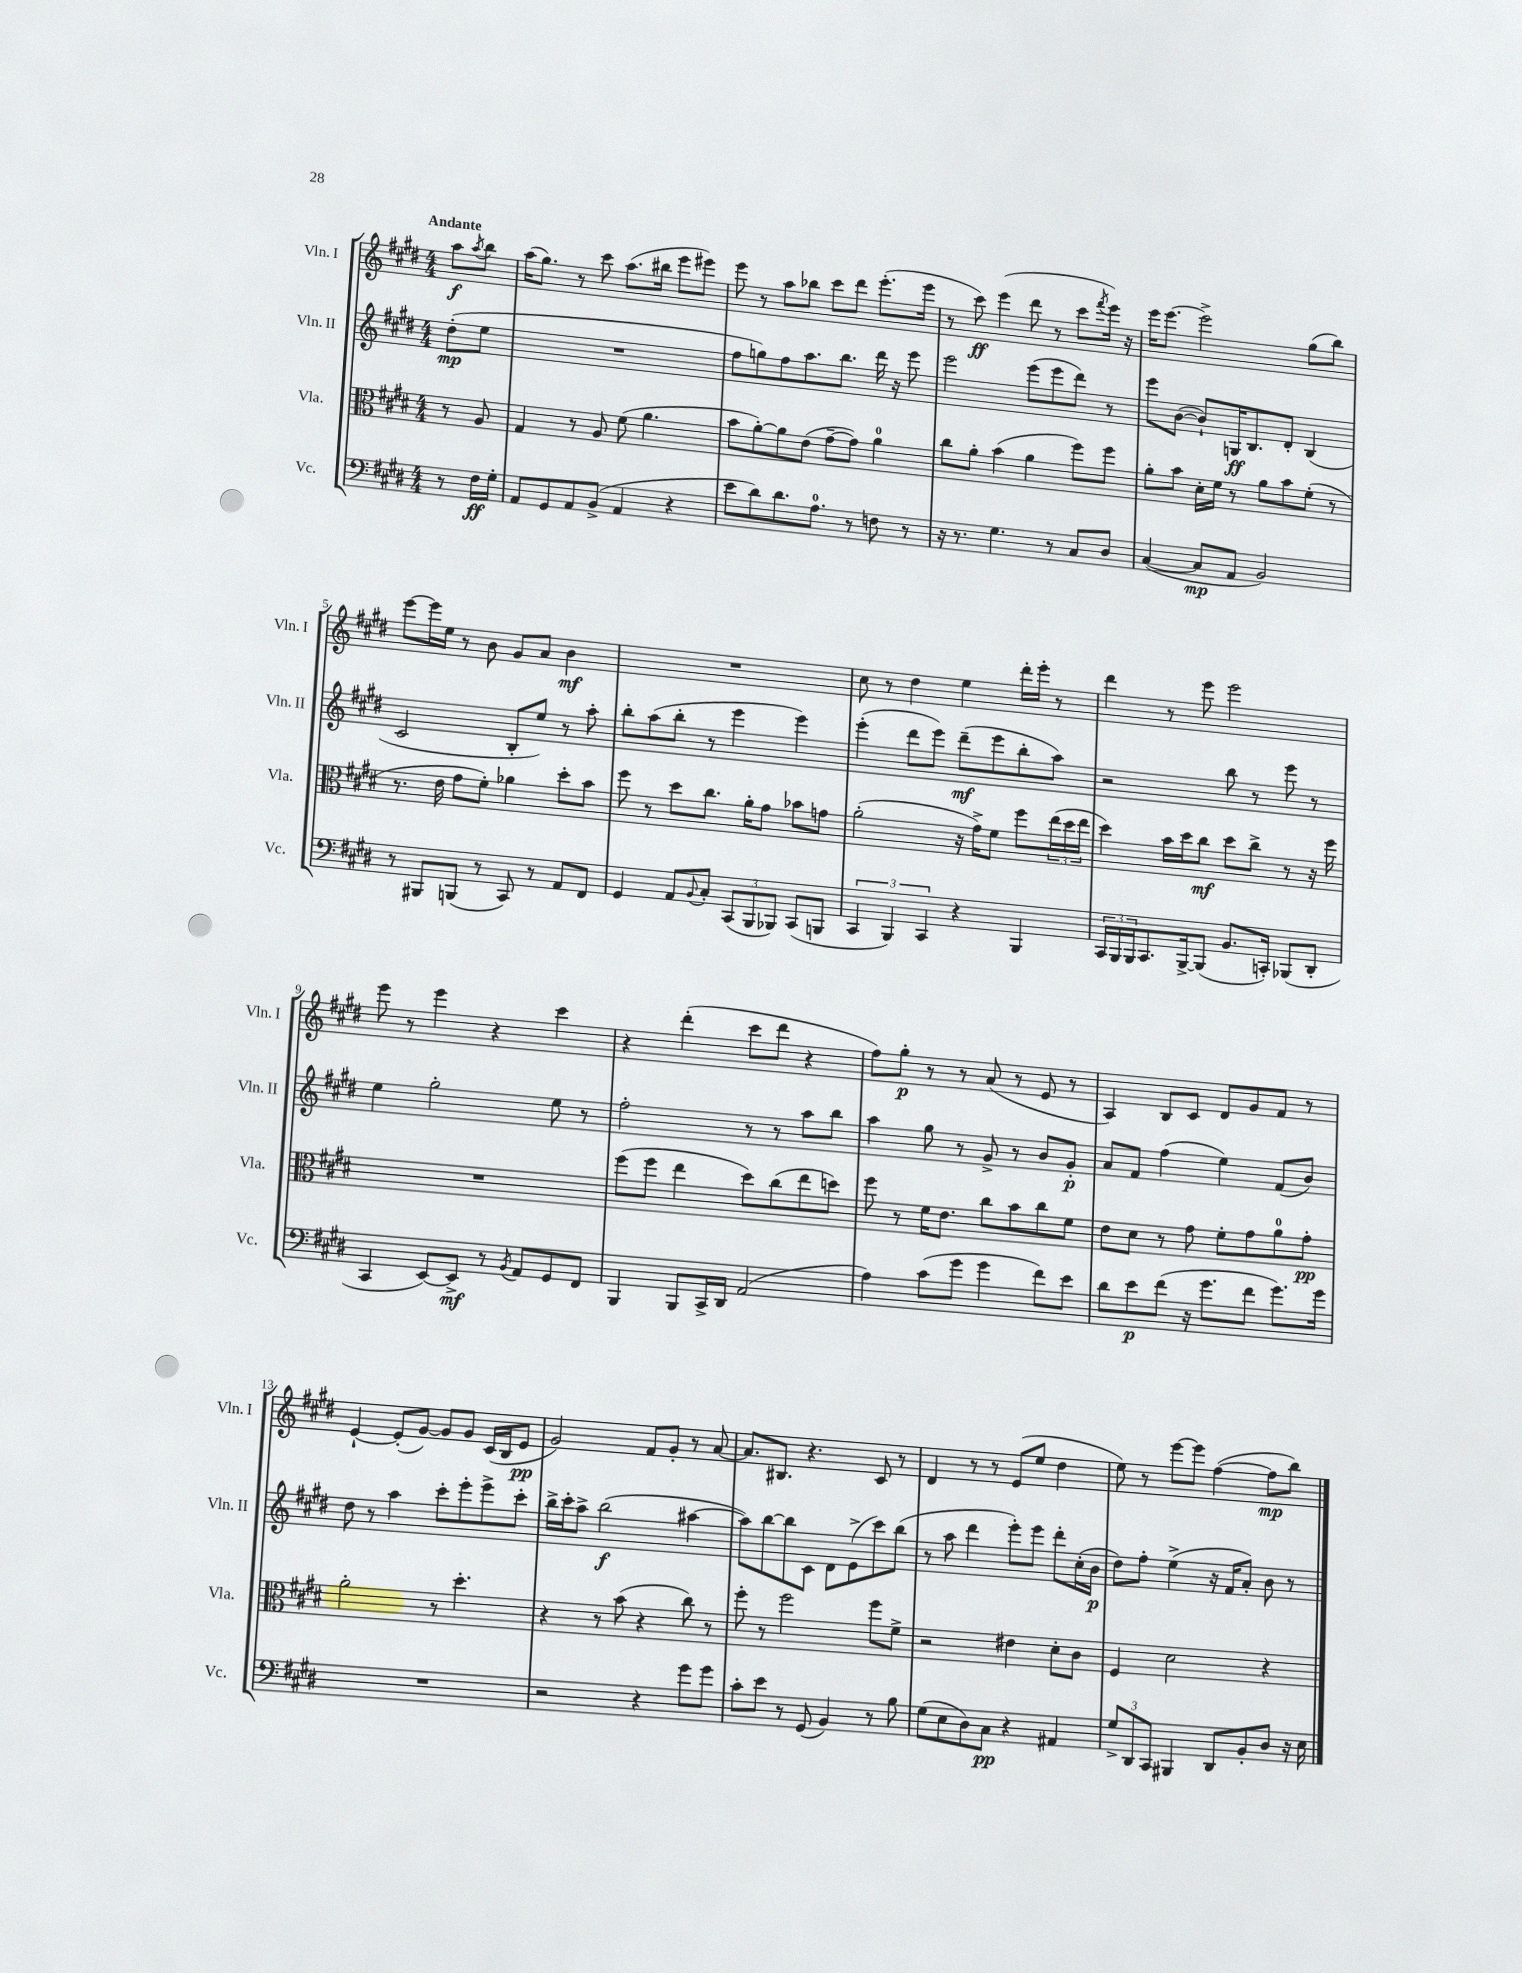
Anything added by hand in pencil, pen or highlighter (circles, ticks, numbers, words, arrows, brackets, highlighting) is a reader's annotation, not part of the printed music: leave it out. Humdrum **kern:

**kern	**kern	**kern	**kern
*staff4	*staff3	*staff2	*staff1
*clefF4	*clefC3	*clefG2	*clefG2
*k[f#c#g#d#]	*k[f#c#g#d#]	*k[f#c#g#d#]	*k[f#c#g#d#]
*M4/4	*M4/4	*M4/4	*M4/4
8r	8r	(8dd#'	8aa
.	.	.	8qaa
16F#	8A	8ee	8bb
16G#'	.	.	.
=	=	=	=
8AA	4G#	1r	(16aa
.	.	.	8.gg#)
8GG#	.	.	.
8AA	8r	.	8r
(8BB^	8A	.	8ccc#
4AA	(8f#	.	(8.aa
.	4.a	.	.
.	.	.	16bb#
4r	.	.	8eee
.	.	.	8eee#)
=	=	=	=
8e	8b	8ff#	8eee
8d#)	[8a')	8gg)	8r
8.d#	8a]	8ff#	8aa
.	(8e	8.aa	8bb-
8.A	.	.	.
.	[8g#~	.	8ccc#
.	.	8.bb	.
8r	8g#])	.	8ddd#
8F	4a	16ddd#	(8.eee'
.	.	16r	.
8r	.	8eee	.
.	.	.	16eee
=	=	=	=
16r	8cc#	2eee	8r
8.r	.	.	.
.	8a'	.	8ccc#)
4.G#	(4b	.	(4eee
.	4a	(8eee	8ddd#
8r	.	8eee	8r
8C#	8ff#)	8ddd#)	8ccc#
.	.	.	8qfff#
8D#	8ff#	8r	16eee)
.	.	.	16r
=	=	=	=
([4C#	8a'	8eee	16eee
.	.	.	[8.eee
.	8b	([8b	.
8C#]	16d#'	8b`])	2eee^]
.	16f#	.	.
8AA	8r	16G	.
.	.	8.B	.
2BB)	8a	.	.
.	8b	8d#'	.
.	(8f#'	(4B	(8gg#
.	8r	.	8bb)
=	=	=	=
8r	8.r	2c#	[8eee
8BBB#	.	.	16eee]
.	16e	.	16ee
(8BBB	8g#	.	8r
8r	8f#')	.	8b
8CC#)	4a-	8B'	8g#
8r	.	8ee)	8a
8AA	8dd#'	8r	4b
8FF#	8b	8aa'	.
=	=	=	=
4GG#	8ff#	8bb'	1r
.	8r	(8aa	.
8AA	8dd#	8bb'	.
8qqBB	.	.	.
8C#'	8.cc#	8r	.
(12CC#	.	4eee	.
.	16a'	.	.
12BBB	.	.	.
.	8g#	.	.
12BBB-)	.	.	.
(8CC#	8b-	4eee)	.
8BBB	8g	.	.
=	=	=	=
6CC#	(2a'	(4eee'	8cc#
.	.	.	8r
6BBB)	.	.	.
.	.	8ddd#	4dd#
6CC#	.	.	.
.	.	8eee)	.
4r	16r	(8ddd#~	4ee
.	16g#^)	.	.
.	8f#	8eee	.
4BBB	8ff#	8bb'	16ddd#'
.	.	.	16eee'
.	(24ee	8aa)	8r
.	24dd#	.	.
.	24ee	.	.
=	=	=	=
24CC#	4dd#)	2r	4ddd#
24BBB	.	.	.
24BBB	.	.	.
8.CC#	.	.	.
.	16b	.	8r
[16BBB^	16dd#	.	.
(8BBB]	8cc#	.	8eee
8.BB	8dd#	8bb	2eee
.	8cc#^	8r	.
16CC')	.	.	.
(8BBB-	8r	8eee	.
8DD#'	16r	8r	.
.	16ff#	.	.
=	=	=	=
4CC#	1r	4ee	8eee
.	.	.	8r
[8EE)	.	2gg#'	4eee
8EE^]	.	.	.
8r	.	.	4r
8qBB	.	.	.
8AA	.	.	.
8GG#	.	8ee	4ccc#
8FF#	.	8r	.
=	=	=	=
4BBB	(8ff#	2ff#'	4r
.	8ff#	.	.
8BBB	4ee	.	(4ddd#'
16CC#^	.	.	.
16DD#	.	.	.
(2AA	8dd#)	8r	8ccc#
.	(8cc#	8r	8ddd#
.	8ee	8aa	4r
.	8dd)	8bb	.
=	=	=	=
4A)	8ff#	4aa	8ff#)
.	8r	.	8gg#'
(8c#	16f#	8gg#	8r
.	8.e	.	.
8g#	.	8r	8r
4g#	8cc#	8g#^	(8a
.	8b	8r	8r
8f#)	8cc#	8b	8e
8e	8f#	8g#'	8r
=	=	=	=
8d#	8e	8a	4A)
8e	8d#	8f#	.
(8f#	8r	(4ff#	8B
16r	8g#	.	8c#
8.g#	.	.	.
.	8f#'	4ee)	8d#
8f#	8g#	.	8g#
8.g#)	8a	(8f#	8f#
.	8g#'	8b)	8r
16g#	.	.	.
=	=	=	=
1r	2a'	8dd#	[4e`
.	.	8r	.
.	.	4aa	(8e']
.	.	.	[8g#)
.	8r	8ccc#'	8g#]
.	4.dd#'	8eee'	8g#
.	.	8eee^	(16c#
.	.	.	16B
.	.	8ccc#'	8e
=	=	=	=
2r	4r	16bb^	2g#)
.	.	16ccc#'	.
.	.	8aa^	.
.	8r	(2bb	.
.	(8b	.	.
4r	4r	.	8f#
.	.	.	8g#'
8g#	8cc#)	[4aa#	8r
8g#	8r	.	[8a
=	=	=	=
8c#'	8ff#'	8aa#])	8.a]
8e	8r	[8bb	.
.	.	.	8.B#
8r	2ff#	8bb]	.
(8GG#	.	8c#	4.r
4BB)	.	8d#	.
.	.	(8e^	.
8r	8ff#	8ccc#)	8c#
8B	8f#^	(8bb	8r
=	=	=	=
(8G#	2r	8r	4d#
8E	.	8aa	.
8D#)	.	4ddd#	8r
8C#	.	.	8r
4r	4e#	8eee')	(8e
.	.	8eee	8ee
4AA#	8d#'	8ddd#'	4dd#
.	8c#	(16cc#'	.
.	.	16b	.
=	=	=	=
12G#^	4F#	8dd#)	8ee)
12DD#	.	.	.
.	.	8ff#'	8r
12CC#	.	.	.
4BBB#	2d#	(4ee^	[8eee
.	.	.	8eee]
8DD#	.	16r	([4ff#
.	.	16f#	.
8BB'	.	8a')	.
8D#	4r	8b	8ff#]
16r	.	8r	8bb)
16E	.	.	.
==	==	==	==
*-	*-	*-	*-
